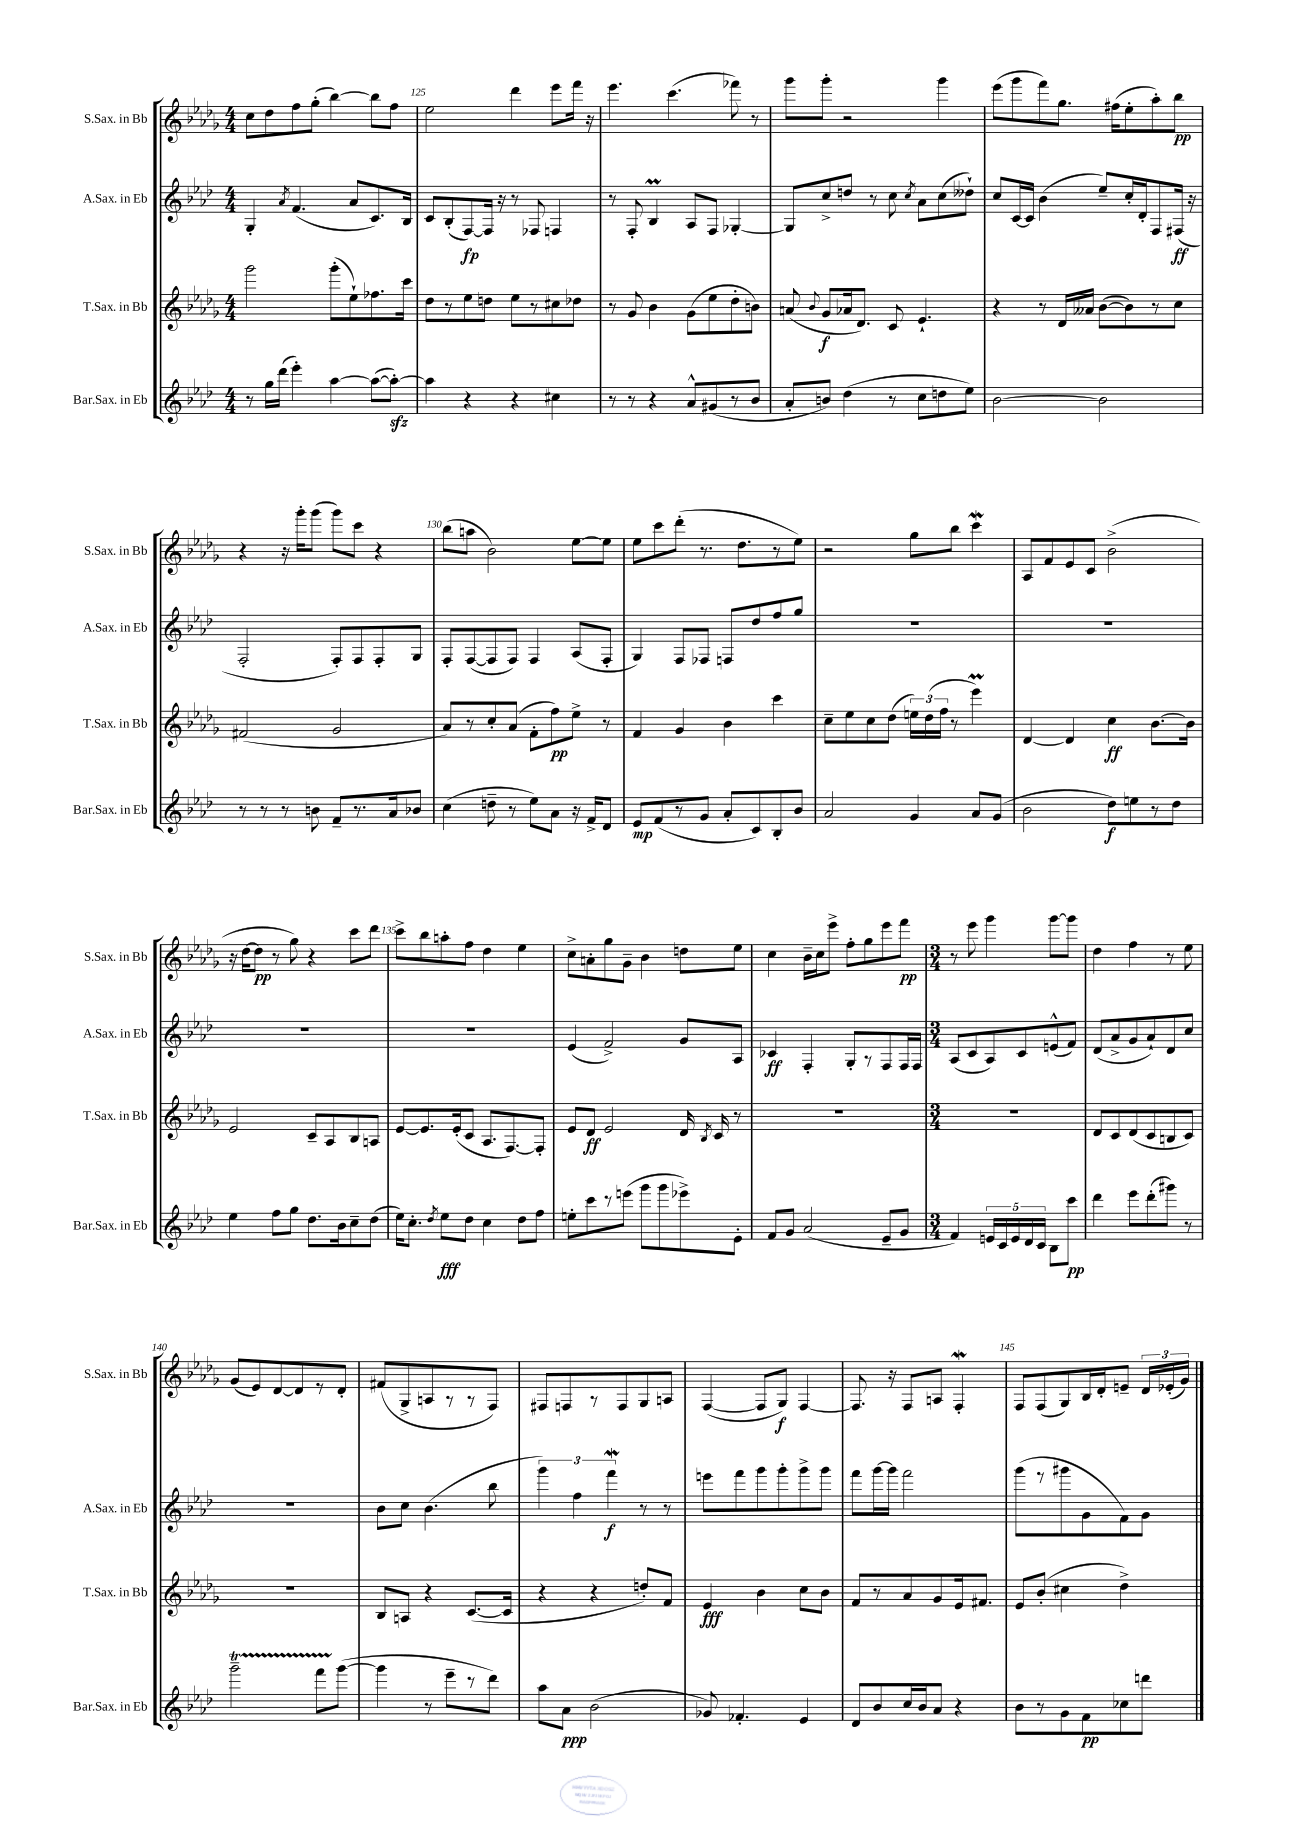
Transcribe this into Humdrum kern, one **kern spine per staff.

**kern	**dynam	**kern	**dynam	**kern	**dynam	**kern	**dynam
*part4	*part4	*part3	*part3	*part2	*part2	*part1	*part1
*staff4	*staff4	*staff3	*staff3	*staff2	*staff2	*staff1	*staff1
*I"Bar.Sax. in Eb	*	*I"T.Sax. in Bb	*	*I"A.Sax. in Eb	*	*I"S.Sax. in Bb	*
*I'Bar.Sax. in Eb	*	*I'T.Sax. in Bb	*	*I'A.Sax. in Eb	*	*I'S.Sax. in Bb	*
*clefG2	*	*clefG2	*	*clefG2	*	*clefG2	*
*k[b-e-a-d-]	*	*k[b-e-a-d-g-]	*	*k[b-e-a-d-]	*	*k[b-e-a-d-g-]	*
*M4/4	*	*M4/4	*	*M4/4	*	*M4/4	*
=124	=124	=124	=124	=124	=124	=124	=124
8r	.	2ggg-\	.	4G'/	.	8cc\L	.
16gg\LL	.	.	.	.	.	8dd-\	.
(16ddd-\JJ	.	.	.	.	.	.	.
.	.	.	.	8qa-/	.	.	.
4eee-'\)	.	.	.	(4.f/	.	8ff\	.
.	.	.	.	.	.	(8gg-'\J	.
[4aa-\	.	(8ggg-'\L	.	.	.	[4bb-\)	.
.	.	8ee-`\)	.	8a-/L	.	.	.
(8aa-\L_	.	8.ff-X\	.	8.c/)	.	8bb-\L]	.
8aa-zz'\J_)	.	.	.	.	.	8ff\J	.
.	.	16ccc\Jk	.	16B-/Jk	.	.	.
=125	=125	=125	=125	=125	=125	=125	=125
4aa-\]	.	8dd-\L	.	8c/L	.	2ee-\	.
.	.	8r	.	(8B-'/	.	.	.
4r	.	8ee-\	.	[8F/)	fp	.	.
.	.	8ddn\J	.	16F/Jk]	.	.	.
.	.	.	.	16r	.	.	.
4r	.	8ee-\L	.	8r	.	4ddd-\	.
.	.	8r	.	8F-X/	.	.	.
4cc#X\	.	8cc#X\	.	4Fn/	.	8eee-\L	.
.	.	8dd-X\J	.	.	.	16fff\Jk	.
.	.	.	.	.	.	16r	.
=126	=126	=126	=126	=126	=126	=126	=126
8r	.	8r	.	8r	.	4.eee-\	.
8r	.	8g-/	.	8F'/	.	.	.
4r	.	4b-\	.	4B-M/	.	.	.
.	.	.	.	.	.	(4.ccc\	.
8a-^^/L	.	(8g-\L	.	8A-/L	.	.	.
(8g#X/	.	8ee-\	.	8F/J	.	.	.
8r	.	8dd-'\	.	[4G-X'/	.	8fff-X\)	.
8b-/J	.	8bn\J)	.	.	.	8r	.
=127	=127	=127	=127	=127	=127	=127	=127
8a-'/L	.	(8an/	.	8G-/L]	.	8ggg-\L	.
.	.	8qqb-/	.	.	.	.	.
8bn/J)	.	8g-/L	f	8cc^/	.	8ggg-'\J	.
(4dd-\	.	16a-X/k	.	8ddn/J	.	2r	.
.	.	8.d-/J)	.	.	.	.	.
.	.	.	.	8r	.	.	.
8r	.	8c/	.	8cc\	.	.	.
.	.	.	.	8qcc/	.	.	.
8cc\L	.	4.e-`/	.	8a-\L	.	.	.
8ddn\	.	.	.	(8cc\	.	4ggg-\	.
8ee-\J)	.	.	.	8dd--X`\J)	.	.	.
=128	=128	=128	=128	=128	=128	=128	=128
[2b-\	.	4r	.	8cc/L	.	(8eee-\L	.
.	.	.	.	[16c/L	.	8ggg-\	.
.	.	.	.	16c/JJ]	.	.	.
.	.	8r	.	(4b-\	.	8fff\)	.
.	.	16d-/LL	.	.	.	8.gg-\J	.
.	.	16a--X/JJ	.	.	.	.	.
2b-\]	.	([8b-\L	.	8ee-~/L)	.	.	.
.	.	.	.	.	.	(16ff#X\KL	.
.	.	8b-\])	.	16cc'/L	.	8ee-'\	.
.	.	.	.	16d-'/J	.	.	.
.	.	8r	.	8F/	.	8aa-'\)	.
.	.	8cc\J	.	(16F#X/Jk	ff	8bb-\J	pp
.	.	.	.	16r	.	.	.
!!LO:LB:g=z
=129	=129	=129	=129	=129	=129	=129	=129
8r	.	(2f#X/	.	2F'/	.	4r	.
8r	.	.	.	.	.	.	.
8r	.	.	.	.	.	16r	.
.	.	.	.	.	.	16ggg-'\KL	.
8bn\	.	.	.	.	.	(8ggg-\J	.
8f~/L	.	2g-/	.	8F'/L)	.	8ggg-\L)	.
8.r	.	.	.	8F/	.	8ccc\J	.
.	.	.	.	8F'/	.	4r	.
16a-/k	.	.	.	.	.	.	.
8b-X/J	.	.	.	8G/J	.	.	.
=130	=130	=130	=130	=130	=130	=130	=130
(4cc\	.	8a-/L)	.	8F'/L	.	(8bb-\L	.
.	.	8r	.	([8F/	.	8aan\J	.
8ddn~\	.	8cc'/	.	8F/]	.	2b-\)	.
8r	.	(8a-/J	.	8F/J)	.	.	.
8ee-\L)	.	8f'\L	.	4F/	.	.	.
8a-\J	.	8ff\)	pp	.	.	.	.
16r	.	8ee-^\J	.	(8A-/L	.	[8ee-\L	.
16f^/KL	.	.	.	.	.	.	.
8d-/J	.	8r	.	8F'/J	.	8ee-\J]	.
=131	=131	=131	=131	=131	=131	=131	=131
8e-/L	mp	4f/	.	4G/)	.	8ee-\L	.
(8f/	.	.	.	.	.	8ccc\	.
8r	.	4g-/	.	8F/L	.	(8ddd-'\J	.
8g/J	.	.	.	8F-X/J	.	8.r	.
8a-'/L	.	4b-\	.	8Fn/L	.	.	.
.	.	.	.	.	.	8.dd-\L	.
8c/)	.	.	.	8dd-/	.	.	.
8B-'/	.	4ccc\	.	8ff/	.	8r	.
8b-/J	.	.	.	8gg/J	.	8ee-\J)	.
=132	=132	=132	=132	=132	=132	=132	=132
2a-/	.	8cc~\L	.	1r	.	2r	.
.	.	8ee-\	.	.	.	.	.
.	.	8cc\	.	.	.	.	.
.	.	(8dd-\J	.	.	.	.	.
4g/	.	24een\LL)	.	.	.	8gg-\L	.
.	.	(24dd-\	.	.	.	.	.
.	.	24ff\JJ	.	.	.	.	.
.	.	8r	.	.	.	8bb-\J	.
8a-/L	.	4eee-M\)	.	.	.	4cccW\	.
(8g/J	.	.	.	.	.	.	.
=133	=133	=133	=133	=133	=133	=133	=133
2b-\	.	[4d-/	.	1r	.	8A-/L	.
.	.	.	.	.	.	8f/	.
.	.	4d-/]	.	.	.	8e-/	.
.	.	.	.	.	.	8c/J	.
8dd-\L)	f	4cc\	ff	.	.	(2b-^\	.
8een\	.	.	.	.	.	.	.
8r	.	[8.b-\L	.	.	.	.	.
8dd-\J	.	.	.	.	.	.	.
.	.	16b-\Jk]	.	.	.	.	.
!!LO:LB:g=z
=134	=134	=134	=134	=134	=134	=134	=134
4ee-\	.	2e-/	.	1r	.	16r	.
.	.	.	.	.	.	[16dd-\KL	.
.	.	.	.	.	.	8dd-\J]	pp
8ff\L	.	.	.	.	.	8r	.
8gg\J	.	.	.	.	.	8gg-\)	.
8.dd-\L	.	8c~/L	.	.	.	4r	.
.	.	8A-/	.	.	.	.	.
16b-\k	.	.	.	.	.	.	.
8cc~\	.	8B-/	.	.	.	8ccc\L	.
(8dd-\J	.	8An/J	.	.	.	8ddd-\J	.
=135	=135	=135	=135	=135	=135	=135	=135
16ee-\KL)	.	[8e-/L	.	1r	.	8ccc^\L	.
8.cc'\J	.	.	.	.	.	.	.
.	.	8.e-/]	.	.	.	8bb-\	.
8qdd-/	.	.	.	.	.	.	.
8ee-\L	fff	.	.	.	.	8aan'\	.
.	.	(16e-'/k	.	.	.	.	.
8dd-\J	.	8c/J	.	.	.	8ff\J	.
4cc\	.	8.A-/L	.	.	.	4dd-\	.
.	.	[8.F/)	.	.	.	.	.
8dd-\L	.	.	.	.	.	4ee-\	.
8ff\J	.	8F'/J]	.	.	.	.	.
=136	=136	=136	=136	=136	=136	=136	=136
8een'\L	.	8e-/L	.	(4e-/	.	8cc^\L	.
8ccc\	.	8d-/J	ff	.	.	8an'\	.
8r	.	2e-/	.	2f^/)	.	8gg-\	.
(8eeen\J	.	.	.	.	.	8g-~\J	.
8ggg\L	.	.	.	.	.	4b-\	.
8ggg\	.	.	.	.	.	.	.
8eee-X^\)	.	16d-/	.	8g/L	.	8ddn\L	.
.	.	8qB-/	.	.	.	.	.
.	.	16c/	.	.	.	.	.
8e-'\J	.	8r	.	8A-/J	.	8ee-\J	.
=137	=137	=137	=137	=137	=137	=137	=137
8f/L	.	1r	.	4c-X/	ff	4cc\	.
8g/J	.	.	.	.	.	.	.
(2a-/	.	.	.	4F'/	.	16b-~\LL	.
.	.	.	.	.	.	16cc\J	.
.	.	.	.	.	.	8eee-^\J	.
.	.	.	.	8G'/L	.	8ff'\L	.
.	.	.	.	8r	.	8gg-\	.
8e-~/L	.	.	.	8F/	.	8eee-\	.
8g/J	.	.	.	16F/L	.	8fff\J	pp
.	.	.	.	16F/JJ	.	.	.
=138	=138	=138	=138	=138	=138	=138	=138
*M3/4	*	*M3/4	*	*M3/4	*	*M3/4	*
4f/)	.	2.r	.	(8A-/L	.	8r	.
.	.	.	.	8c/	.	8eee-\	.
20en/LL	.	.	.	8A-/)	.	4ggg-\	.
20c/	.	.	.	.	.	.	.
20e/	.	.	.	.	.	.	.
.	.	.	.	8c/	.	.	.
20d-/	.	.	.	.	.	.	.
20c/JJ	.	.	.	.	.	.	.
8B-\L	.	.	.	(8en^^/	.	[8ggg-\L	.
8ccc\J	pp	.	.	8f/J)	.	8ggg-\J]	.
=139	=139	=139	=139	=139	=139	=139	=139
4ddd-\	.	8d-/L	.	(8d-/L	.	4dd-\	.
.	.	8c/	.	8a-^/	.	.	.
8eee-\L	.	(8d-/	.	8g/	.	4ff\	.
(8ddd-'\	.	8c/	.	8a-`/)	.	.	.
8ggg#X\J)	.	8Bn/	.	8d-/	.	8r	.
8r	.	8c/J)	.	8cc/J	.	8ee-\	.
!!LO:LB:g=z
=140	=140	=140	=140	=140	=140	=140	=140
2gggt~\	.	2.r	.	2.r	.	(8g-/L	.
.	.	.	.	.	.	8e-/)	.
.	.	.	.	.	.	[8d-/	.
.	.	.	.	.	.	8d-/]	.
8fffTTT\L	.	.	.	.	.	8r	.
([8ggg\J	.	.	.	.	.	8d-'/J	.
=141	=141	=141	=141	=141	=141	=141	=141
4ggg\]	.	8B-/L	.	8b-\L	.	(8f#X/L	.
.	.	8An/J	.	8cc\J	.	8G-^/	.
8r	.	4r	.	(4.b-\	.	8An/	.
8eee-~\L	.	.	.	.	.	8r	.
8r	.	([8.c/L	.	.	.	8r	.
8ddd-\J)	.	.	.	8bb-\	.	8F/J)	.
.	.	16c/Jk]	.	.	.	.	.
=142	=142	=142	=142	=142	=142	=142	=142
8aa-\L	.	4r	.	6ggg\)	.	8F#X/L	.
8a-\J	ppp	.	.	.	.	8Fn/	.
.	.	.	.	6ff\	.	.	.
(2b-\	.	4r	.	.	.	8r	.
.	.	.	.	6fffW\	f	.	.
.	.	.	.	.	.	8F/	.
.	.	8ddn'/L)	.	8r	.	8G-/	.
.	.	8f/J	.	8r	.	8An/J	.
=143	=143	=143	=143	=143	=143	=143	=143
8g-X/)	.	4e-/	fff	8eeen\L	.	([4F/	.
4.f-X'/	.	.	.	8fff\	.	.	.
.	.	4b-\	.	8ggg\	.	8F/L]	.
.	.	.	.	8ggg'\	.	8G-/J)	f
4e-/	.	8cc\L	.	8ggg^\	.	[4F/	.
.	.	8b-\J	.	8ggg\J	.	.	.
=144	=144	=144	=144	=144	=144	=144	=144
8d-/L	.	8f/L	.	8fff\L	.	8.F/]	.
8b-/	.	8r	.	[16ggg\L	.	.	.
.	.	.	.	16ggg\JJ]	.	16r	.
16cc/L	.	8a-/	.	2fff\	.	8F/L	.
16b-/J	.	.	.	.	.	.	.
8a-/J	.	8g-/	.	.	.	8An/J	.
4r	.	16e-/k	.	.	.	4FW'/	.
.	.	8.f#X/J	.	.	.	.	.
=145	=145	=145	=145	=145	=145	=145	=145
8b-\L	.	8e-/L	.	(8ggg\L	.	8F/L	.
8r	.	(8b-'/J	.	8r	.	(8F/	.
8g\	.	4cc#X\	.	8ggg#X\	.	8G-/)	.
8f\	pp	.	.	8g\	.	16B-/L	.
.	.	.	.	.	.	16d-'/J	.
8cc-X\	.	4dd-^\)	.	8f\)	.	8en~/J	.
8dddn\J	.	.	.	8g\J	.	24d-/LL	.
.	.	.	.	.	.	(24e-X'/	.
.	.	.	.	.	.	24g-/JJ)	.
==	==	==	==	==	==	==	==
*-	*-	*-	*-	*-	*-	*-	*-
